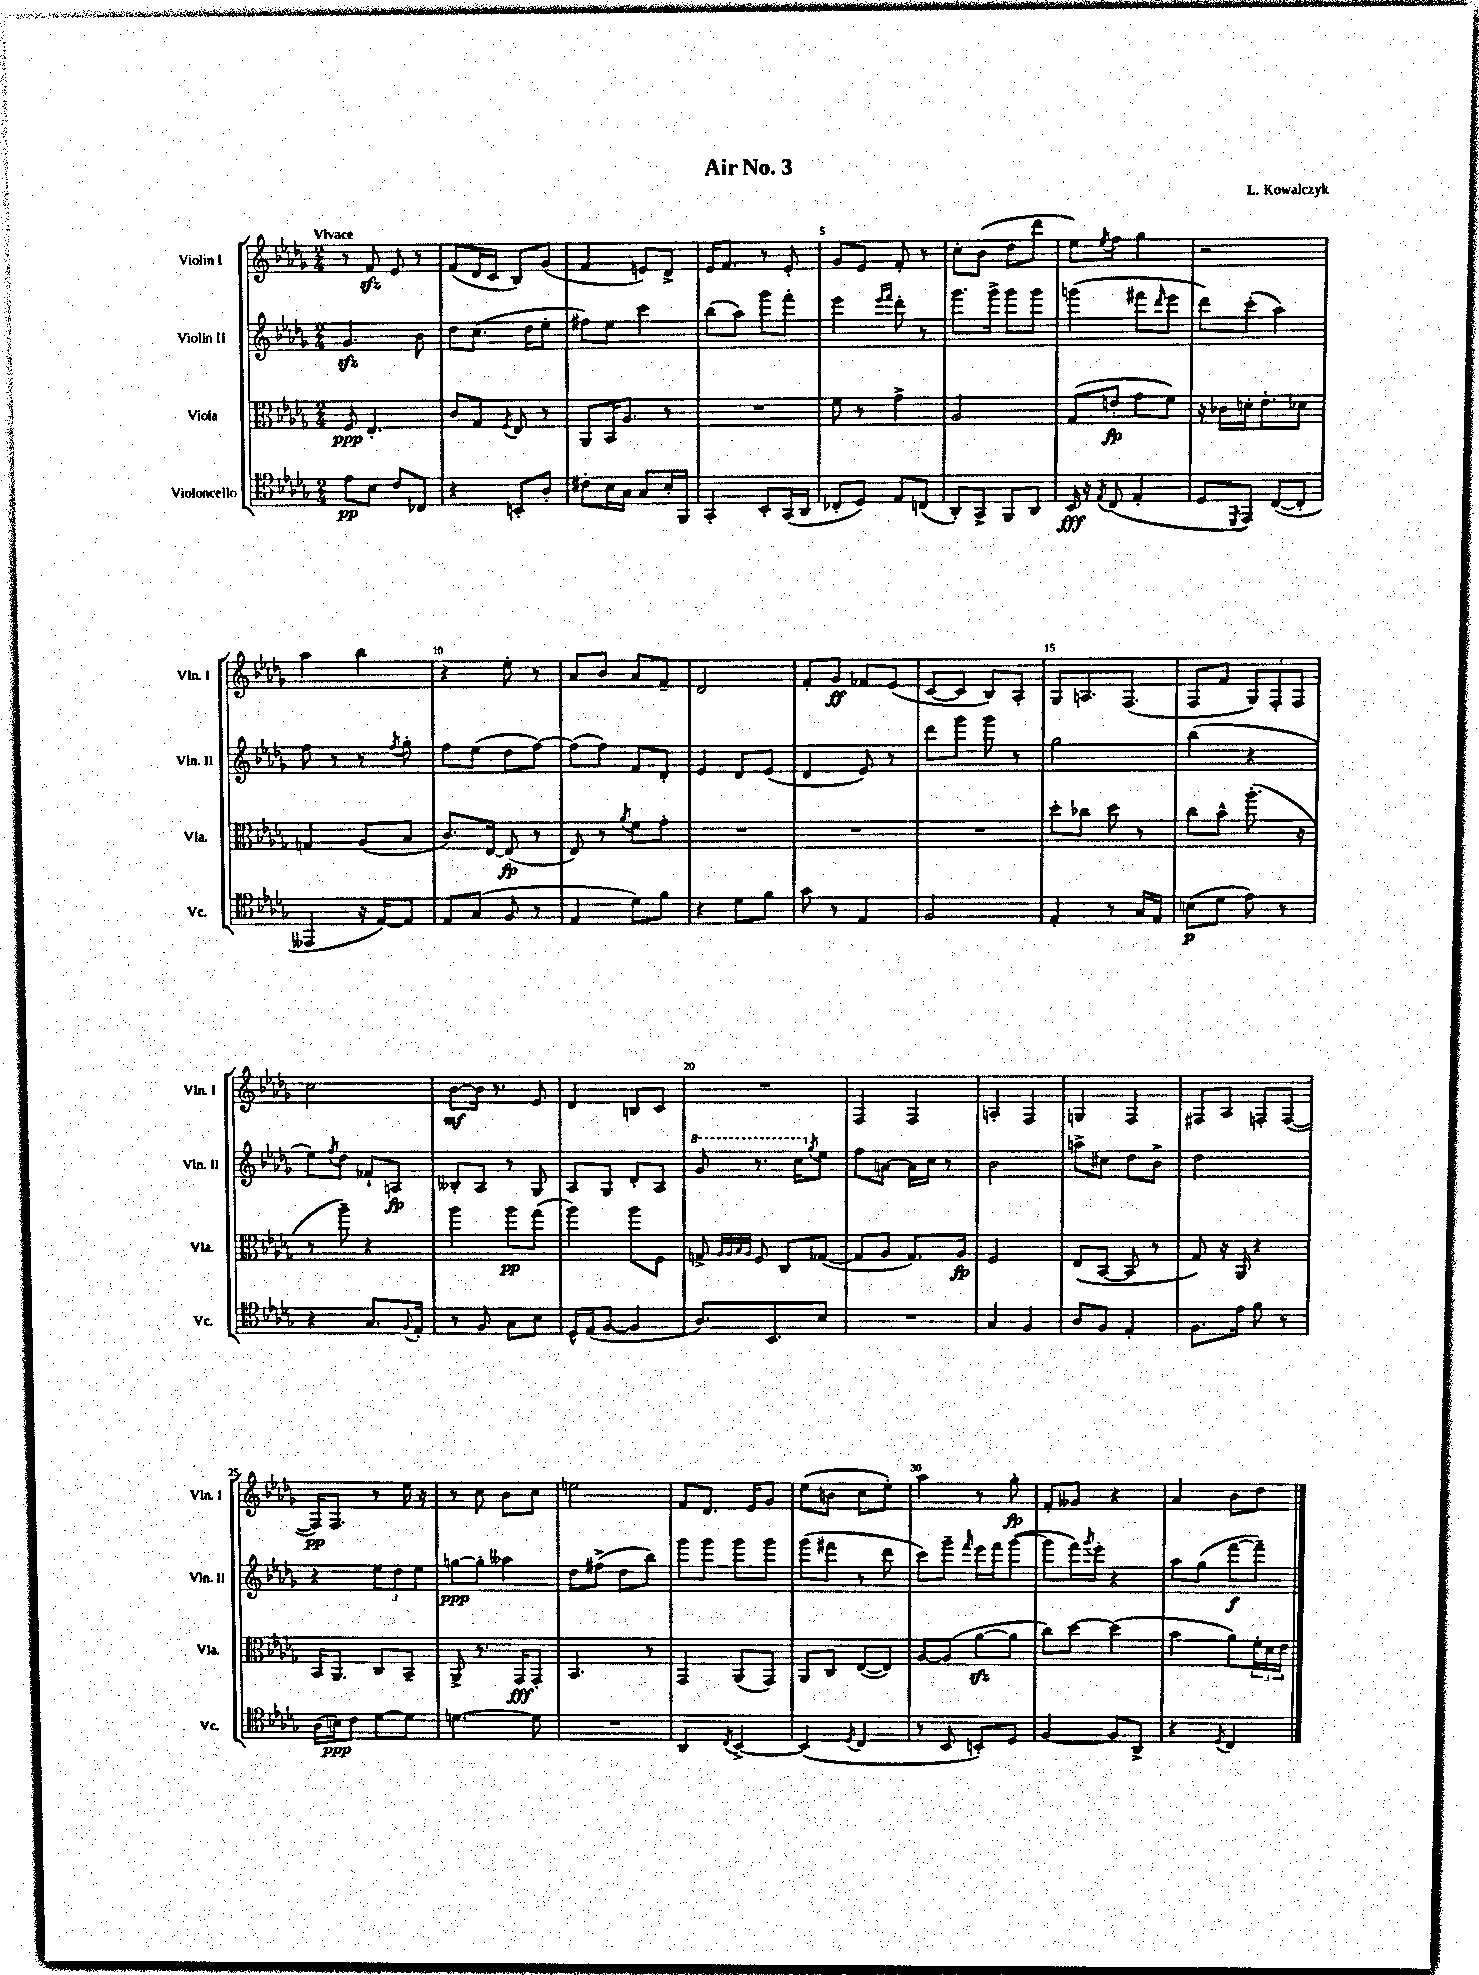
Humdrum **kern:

**kern	**kern	**kern	**kern
*staff4	*staff3	*staff2	*staff1
*clefC4	*clefC3	*clefG2	*clefG2
*k[b-e-a-d-g-]	*k[b-e-a-d-g-]	*k[b-e-a-d-g-]	*k[b-e-a-d-g-]
*M2/4	*M2/4	*M2/4	*M2/4
8e-	8F	4.g-	8r
8B-	4.E-'	.	8f
8c	.	.	8e-
8C-	.	8b-	8r
=	=	=	=
4r	8c	8dd-	(8f
.	8G-	(8.cc	16d-
.	.	.	16c
.	8qF	.	.
8BB'	8E-	.	8B-)
.	.	16dd-	.
8A-'	8r	8ee-'	(8g-
=	=	=	=
8c#'	8AA-	8ff#)	4f
16B-	16BB-	8ee-	.
16G-	8.A-	.	.
8G-	.	4ccc	8e)
16B-'	8r	.	8d-^
16FF	.	.	.
=	=	=	=
4GG-'	2r	(8bb-	16e-
.	.	.	8.f
.	.	8aa-)	.
8BB-'	.	8ggg-	8r
(16GG-	.	8fff'	8e-'
16AA-	.	.	.
=	=	=	=
8C-'	8f	4eee-	8g-
8D-)	8r	.	8e-
.	.	16qqeee-	.
.	.	16qqfff	.
8E-	4g-^	8ddd-'	8f'
(8C	.	8r	8r
=	=	=	=
8AA-')	2A-	8.ggg-	8cc'
8GG-^	.	.	(8b-
.	.	16ggg-^	.
8FF	.	8ggg-	8dd-
8AA-	.	8ggg-	8ddd-
=	=	=	=
16BB-	(8G-	(4ggg	8ee-)
16r	.	.	.
8qE-	.	.	8qee-
(8C	8e'	.	8ff
4E-'	8g-	8fff#	4gg-
.	.	16qqddd-	.
.	8f)	8eee-	.
=	=	=	=
8D-	16r	8ddd-)	2r
.	16c-	.	.
8qDD-	.	.	.
8EE-)	16d'	(8ccc'	.
.	8.e-'	.	.
([8C	.	4aa-)	.
8C']	8d-	.	.
=	=	=	=
4EE--	4G	8ff	4aa-
.	.	8r	.
16r	(8A-	8r	4bb-
[16E-)	.	.	.
.	.	8qff	.
8E-]	8B-	8gg-'	.
=	=	=	=
8E-	8.c)	8ff	4r
(8G-	.	(8ee-	.
.	[16E-	.	.
8F	(8E-]	8dd-	8ee-'
8r	8r	[8ff)	8r
=	=	=	=
4E-	8E-)	(8ff]	8a-
.	8r	8ff)	8b-
.	8qa-	.	.
8d-)	8f	8f	8a-
8f	8g-'	8d-'	8f~
=	=	=	=
4r	2r	4e-	2d-
8d-	.	8d-	.
8f	.	(8e-	.
=	=	=	=
8g-	2r	4d-	8f'
8r	.	.	8g-
4E-	.	8e-)	8f-
.	.	8r	(8e-
=	=	=	=
2F	2r	8ddd-	[8c
.	.	8ggg-	8c]
.	.	8ggg-	8B-)
.	.	8r	8A-'
=	=	=	=
4E-'	8dd-'	2gg-	8G-
.	8cc-	.	8.A
8r	8dd-	.	.
.	.	.	(8.F
16G-	8r	.	.
16E-	.	.	.
=	=	=	=
(8B	8cc	(4bb-	8F
8d-	8b-^^	.	8f
8e-)	(8.aa-'	4r	12G-)
.	.	.	12F'
8r	.	.	.
.	.	.	12F
.	16r	.	.
=	=	=	=
4r	8r	8ee-)	2cc
.	.	8qff	.
.	8aa-~)	8dd-	.
8.G-	4r	8f-`	.
.	.	8A	.
8qqF	.	.	.
16E-'	.	.	.
=	=	=	=
8r	4aa-	8B--'	[8b-
8F	.	8A-	16b-]
.	.	.	8.r
8G-	8aa-	8r	.
8B-	(8gg-	8G-	8e-
=	=	=	=
16D-^^	4aa-)	8A-	4d-
(16E-	.	.	.
[8F	.	8G-	.
4F]	8aa-	8d-'	8B
.	8F	8A-	8c
=	=	=	=
8.A-)	8G^	8gg-	2r
.	32qqA-	.	.
.	32qqA-	.	.
.	32qqB-	.	.
.	32qqA-	.	.
.	8F	8.r	.
8.BB-	.	.	.
.	8C	.	.
.	.	16ccc	.
.	.	8qgg-	.
8B-	([8G-	8ee-	.
=	=	=	=
2r	8G-]	8ff	4F
.	8A-	[8a	.
.	8.G-)	16a]	4F
.	.	16cc	.
.	.	8r	.
.	16A-	.	.
=	=	=	=
4G-	2F	2b-	4A'
4F	.	.	4F
=	=	=	=
8A-	(8E-	8aa^	4G
8F	[8BB-	8cc#	.
4E-'	8BB-]	8dd-	4F
.	8r	8b-^	.
=	=	=	=
8.F	8G-)	2dd-	8F#
.	16r	.	8A-
16e-	16AA-	.	.
8f	4r	.	8F'
8r	.	.	([8F
=	=	=	=
(16A-	16BB-	4r	16F])
16B)	8.AA-	.	8.F
8c	.	.	.
[8d-	8C	12ee-	8r
.	.	12dd-	.
8d-]	8BB-~	.	16ee-
.	.	12ee-	.
.	.	.	16r
=	=	=	=
[4.d	8AA-^	[8gg	8r
.	8.r	8gg']	8cc
.	.	4aa--	8b-
.	16GG-	.	.
8d]	8GG-'	.	8cc
=	=	=	=
2r	4.BB-	8dd-	2ee
.	.	(8ff#^	.
.	.	8dd-	.
.	8r	8bb-)	.
=	=	=	=
4AA-	4GG-	8ggg-	8f
.	.	8ggg-	8.d-
8qC	.	.	.
[4BB-^	(8AA-	8ggg-	.
.	.	.	16e-
.	8GG-)	8ggg-	8g-
=	=	=	=
(4BB-]	8AA-	(8ggg-	(8ee-
.	8C	8fff#	8b
8qD-	.	.	.
4C	([8E-	8r	8cc
.	8E-])	8ddd-	8ee-')
=	=	=	=
8r	[8A-	8ccc)	4aa-
8BB-	(8A-]	8ggg-~	.
.	.	16qqfff	.
8BB')	[8a-	16eee-	8r
.	.	16fff	.
8D-	8a-]	([8ggg-	8gg-'
=	=	=	=
[4F	8cc)	8ggg-]	8f'
.	[8dd-	16fff)	8g--
.	.	8qggg-	.
.	.	16eee-'	.
8F]	(4dd-]	4r	4r
8AA-^	.	.	.
=	=	=	=
4r	4b-	8aa-	4a-
.	.	(8gg-	.
8qD-	.	.	.
4C	8a-)	[8fff	8b-
.	24f'	8fff~])	8dd-
.	24d-	.	.
.	24e-	.	.
==	==	==	==
*-	*-	*-	*-
